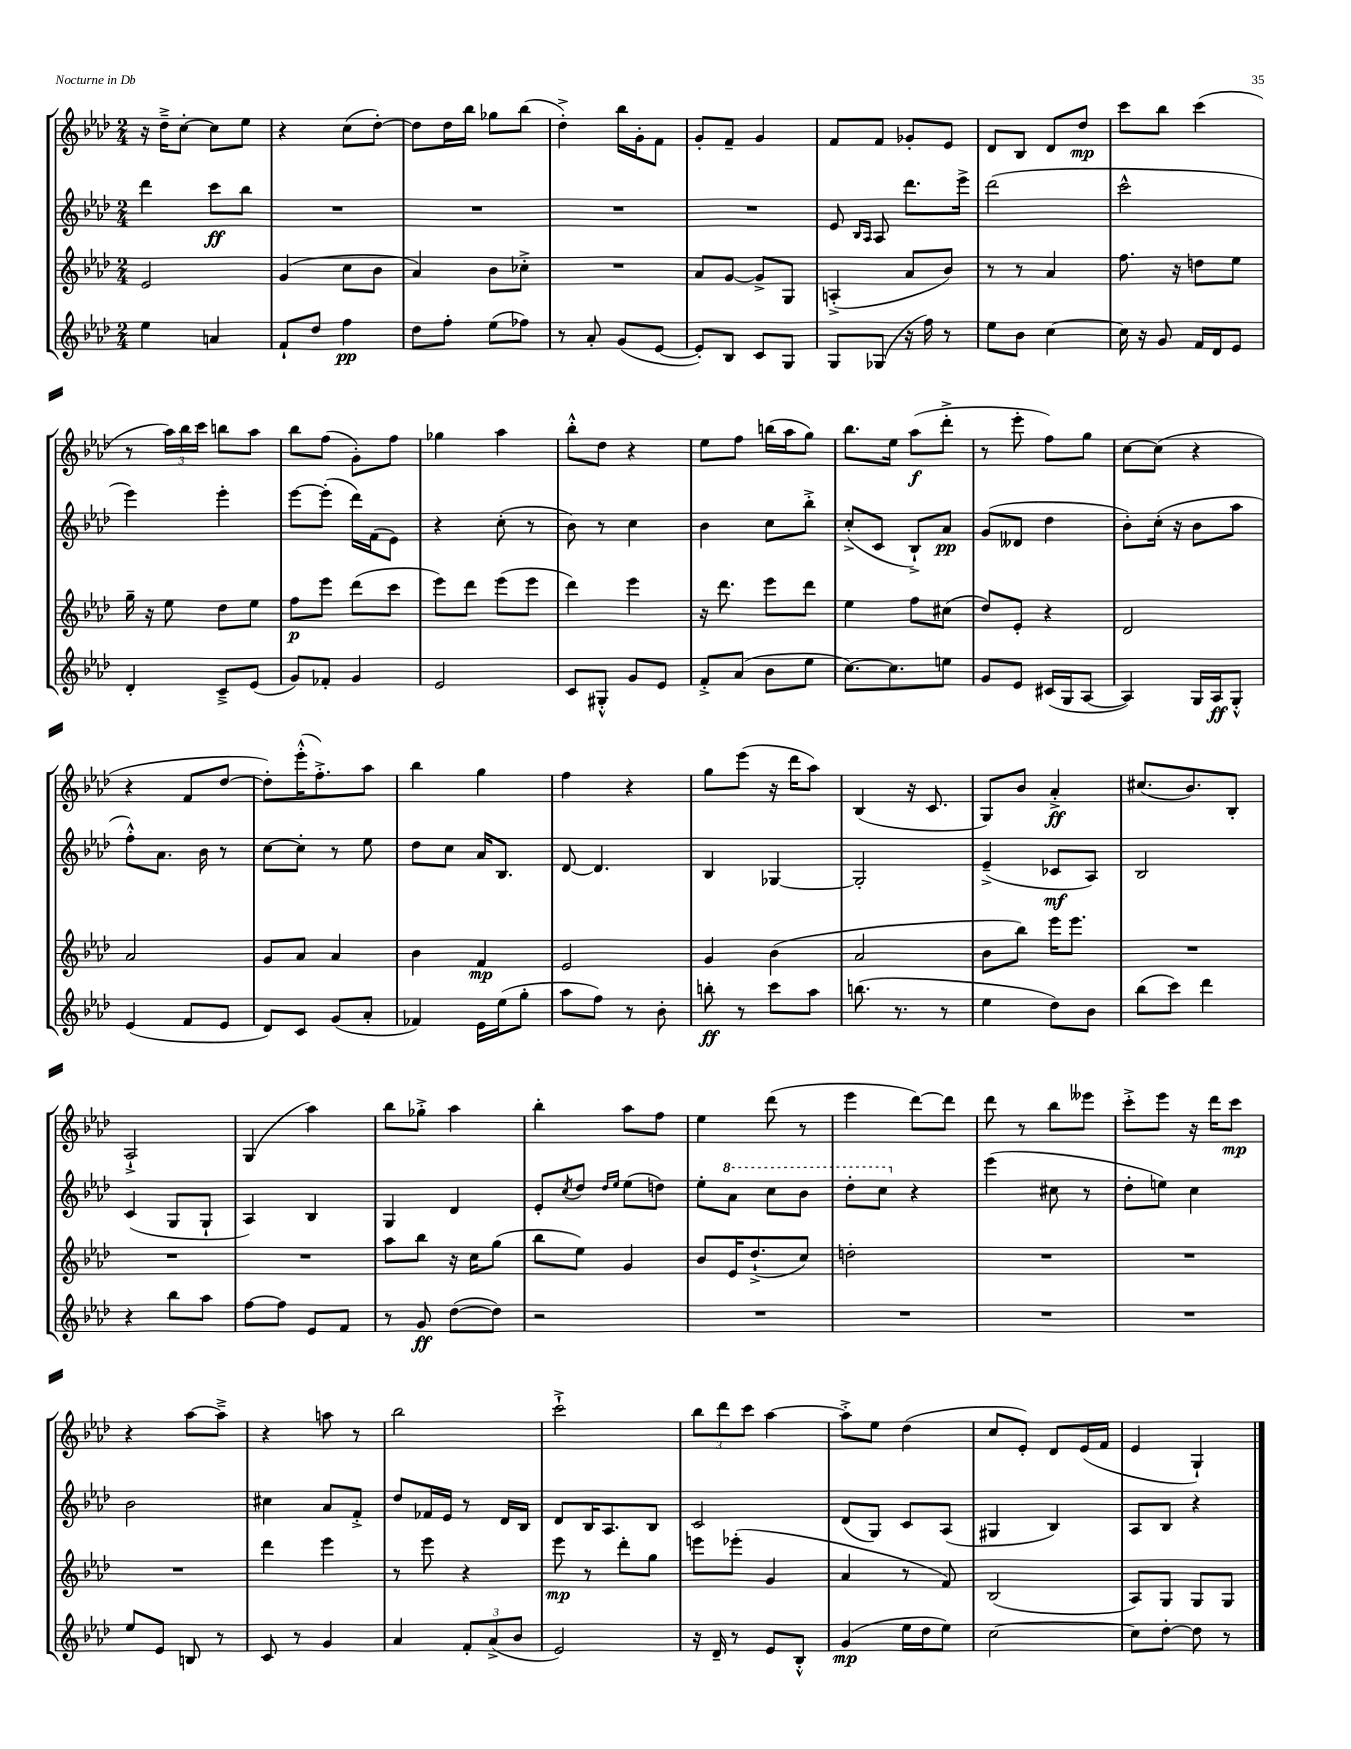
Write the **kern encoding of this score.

**kern	**dynam	**kern	**dynam	**kern	**dynam	**kern	**dynam
*part4	*part4	*part3	*part3	*part2	*part2	*part1	*part1
*staff4	*staff4	*staff3	*staff3	*staff2	*staff2	*staff1	*staff1
*clefG2	*	*clefG2	*	*clefG2	*	*clefG2	*
*k[b-e-a-d-]	*	*k[b-e-a-d-]	*	*k[b-e-a-d-]	*	*k[b-e-a-d-]	*
*M2/4	*	*M2/4	*	*M2/4	*	*M2/4	*
=23	=23	=23	=23	=23	=23	=23	=23
4ee-\	.	2e-/	.	4ddd-\	.	16r	.
.	.	.	.	.	.	16dd-~^\KL	.
.	.	.	.	.	.	[8cc'\J	.
4an/	.	.	.	8ccc\L	ff	8cc\L]	.
.	.	.	.	8bb-\J	.	8ee-\J	.
=24	=24	=24	=24	=24	=24	=24	=24
8f`/L	.	(4g/	.	2r	.	4r	.
8dd-/J	.	.	.	.	.	.	.
4ff\	pp	8cc\L	.	.	.	(8cc\L	.
.	.	8b-\J	.	.	.	[8dd-'\J)	.
=25	=25	=25	=25	=25	=25	=25	=25
8dd-\L	.	4a-/)	.	2r	.	8dd-\L]	.
8ff'\J	.	.	.	.	.	16dd-\L	.
.	.	.	.	.	.	16bb-\JJ	.
(8ee-\L	.	8b-\L	.	.	.	8gg-X\L	.
8ff-X\J)	.	8cc-X'^\J	.	.	.	(8bb-\J	.
=26	=26	=26	=26	=26	=26	=26	=26
8r	.	2r	.	2r	.	4dd-'^\)	.
8a-'/	.	.	.	.	.	.	.
(8g/L	.	.	.	.	.	16bb-\LL	.
.	.	.	.	.	.	16g'\J	.
[8e-/J	.	.	.	.	.	8f\J	.
=27	=27	=27	=27	=27	=27	=27	=27
8e-'/L])	.	8a-/L	.	2r	.	8g'/L	.
8B-/J	.	[8g/J	.	.	.	8f~/J	.
8c/L	.	8g^/L]	.	.	.	4g/	.
8G/J	.	8G/J	.	.	.	.	.
=28	=28	=28	=28	=28	=28	=28	=28
8G/L	.	(4An'^/	.	8e-/	.	8f/L	.
.	.	.	.	16qqB-/LL	.	.	.
.	.	.	.	16qqA-/JJ	.	.	.
(8G-X/J	.	.	.	8A-/	.	8f/J	.
16r	.	8a-/L	.	8.ddd-\L	.	8g-X'/L	.
16ff\)	.	.	.	.	.	.	.
8r	.	8b-/J)	.	.	.	8e-/J	.
.	.	.	.	16eee-^\Jk	.	.	.
=29	=29	=29	=29	=29	=29	=29	=29
8ee-\L	.	8r	.	(2ddd-\	.	8d-/L	.
8b-\J	.	8r	.	.	.	8B-/J	.
[4cc\	.	4a-/	.	.	.	8d-/L	.
.	.	.	.	.	.	8dd-/J	mp
=30	=30	=30	=30	=30	=30	=30	=30
16cc\]	.	8.ff\	.	2ccc^^\	.	8ccc\L	.
16r	.	.	.	.	.	.	.
8g/	.	.	.	.	.	8bb-\J	.
.	.	16r	.	.	.	.	.
16f/LL	.	8ddn\L	.	.	.	(4ccc\	.
16d-/J	.	.	.	.	.	.	.
8e-/J	.	8ee-\J	.	.	.	.	.
!!LO:LB:g=z
=31	=31	=31	=31	=31	=31	=31	=31
4d-'/	.	16gg~\	.	4eee-\)	.	8r	.
.	.	16r	.	.	.	.	.
.	.	8ee-\	.	.	.	24aa-\LL)	.
.	.	.	.	.	.	24bb-\	.
.	.	.	.	.	.	24ccc\JJ	.
8c~^/L	.	8dd-\L	.	4eee-'\	.	8bbn\L	.
(8e-/J	.	8ee-\J	.	.	.	8aa-\J	.
=32	=32	=32	=32	=32	=32	=32	=32
8g/L)	.	8ff\L	p	[8eee-\L	.	8bb-\L	.
8f-X'/J	.	8eee-\J	.	(8eee-'\J]	.	(8ff\J	.
4g/	.	(8ddd-\L	.	16ddd-\LL)	.	8g'\L)	.
.	.	.	.	(16f\J	.	.	.
.	.	8ccc\J	.	8e-\J)	.	8ff\J	.
=33	=33	=33	=33	=33	=33	=33	=33
2e-/	.	8eee-\L)	.	4r	.	4gg-X\	.
.	.	8ddd-\J	.	.	.	.	.
.	.	(8eee-\L	.	(8cc'\	.	4aa-\	.
.	.	8eee-\J	.	8r	.	.	.
=34	=34	=34	=34	=34	=34	=34	=34
8c/L	.	4ddd-\)	.	8b-\)	.	8bb-'^^\L	.
8G#X'^^/J	.	.	.	8r	.	8dd-\J	.
8g/L	.	4eee-\	.	4cc\	.	4r	.
8e-/J	.	.	.	.	.	.	.
=35	=35	=35	=35	=35	=35	=35	=35
8f'^/L	.	16r	.	4b-\	.	8ee-\L	.
.	.	8.ddd-\	.	.	.	.	.
(8a-/J	.	.	.	.	.	8ff\J	.
8b-\L	.	8eee-\L	.	8cc\L	.	(16bbn\LL	.
.	.	.	.	.	.	16aa-\J	.
8ee-\J	.	8ddd-\J	.	8bb-'^\J	.	8gg\J)	.
=36	=36	=36	=36	=36	=36	=36	=36
[8.cc\L)	.	4ee-\	.	(8cc'^/L	.	8.bb-\L	.
.	.	.	.	8c/J	.	.	.
8.cc\]	.	.	.	.	.	16ee-\Jk	.
.	.	8ff\L	.	8B-`^/L)	.	(8aa-\L	f
8een\J	.	(8cc#X\J	.	8a-/J	pp	8ddd-'^\J	.
=37	=37	=37	=37	=37	=37	=37	=37
8g/L	.	8dd-/L)	.	(8g/L	.	8r	.
8e-/J	.	8e-'/J	.	8d--X/J	.	8eee-'\	.
(16c#X/LL	.	4r	.	4dd-\	.	8ff\L)	.
16G/J	.	.	.	.	.	.	.
[8A-/J	.	.	.	.	.	8gg\J	.
=38	=38	=38	=38	=38	=38	=38	=38
4A-/])	.	2d-/	.	8b-'\L)	.	[8cc\L	.
.	.	.	.	(16cc'\Jk	.	(8cc\J]	.
.	.	.	.	16r	.	.	.
16G/LL	.	.	.	8b-\L	.	4r	.
16A-/J	ff	.	.	.	.	.	.
8G'^^/J	.	.	.	8aa-\J	.	.	.
!!LO:LB:g=z
=39	=39	=39	=39	=39	=39	=39	=39
(4e-/	.	2a-/	.	8ff'^^\L)	.	4r	.
.	.	.	.	8.a-\J	.	.	.
8f/L	.	.	.	.	.	8f/L	.
.	.	.	.	16b-\	.	.	.
8e-/J	.	.	.	8r	.	[8dd-/J	.
=40	=40	=40	=40	=40	=40	=40	=40
8d-/L)	.	8g/L	.	[8cc\L	.	8dd-'\L])	.
8c/J	.	8a-/J	.	8cc'\J]	.	(16eee-'^^\K	.
.	.	.	.	.	.	8.ff'^\)	.
(8g/L	.	4a-/	.	8r	.	.	.
8a-'/J	.	.	.	8ee-\	.	8aa-\J	.
=41	=41	=41	=41	=41	=41	=41	=41
4f-X/)	.	4b-\	.	8dd-\L	.	4bb-\	.
.	.	.	.	8cc\J	.	.	.
16e-\LL	.	4f/	mp	16a-/KL	.	4gg\	.
(16ee-\J	.	.	.	8.B-/J	.	.	.
8gg'\J	.	.	.	.	.	.	.
=42	=42	=42	=42	=42	=42	=42	=42
8aa-\L	.	2e-/	.	[8d-/	.	4ff\	.
8ff\J)	.	.	.	4.d-/]	.	.	.
8r	.	.	.	.	.	4r	.
8b-'\	.	.	.	.	.	.	.
=43	=43	=43	=43	=43	=43	=43	=43
8bbn'\	ff	4g/	.	4B-/	.	8gg\L	.
8r	.	.	.	.	.	(8eee-\J	.
8ccc\L	.	(4b-\	.	[4G-X/	.	16r	.
.	.	.	.	.	.	16ddd-\KL	.
8aa-\J	.	.	.	.	.	8aa-\J)	.
=44	=44	=44	=44	=44	=44	=44	=44
(8.bbn\	.	2a-/	.	2G-'/]	.	(4B-/	.
8.r	.	.	.	.	.	.	.
.	.	.	.	.	.	16r	.
.	.	.	.	.	.	8.c/	.
8r	.	.	.	.	.	.	.
=45	=45	=45	=45	=45	=45	=45	=45
4ee-\	.	8b-\L	.	(4e-~^/	.	8G/L)	.
.	.	8bb-\J)	.	.	.	8b-/J	.
8dd-\L)	.	16eee-\KL	.	8c-X/L	mf	4a-'^/	ff
.	.	8.eee-\J	.	.	.	.	.
8b-\J	.	.	.	8A-/J)	.	.	.
=46	=46	=46	=46	=46	=46	=46	=46
(8bb-\L	.	2r	.	2B-/	.	(8.cc#X/L	.
8ccc\J)	.	.	.	.	.	.	.
.	.	.	.	.	.	8.b-/)	.
4ddd-\	.	.	.	.	.	.	.
.	.	.	.	.	.	8B-'/J	.
!!LO:LB:g=z
=47	=47	=47	=47	=47	=47	=47	=47
4r	.	2r	.	(4c/	.	2A-`^/	.
8bb-\L	.	.	.	8G/L	.	.	.
8aa-\J	.	.	.	8G`/J	.	.	.
=48	=48	=48	=48	=48	=48	=48	=48
[8ff\L	.	2r	.	4A-/)	.	(4G/	.
8ff\J]	.	.	.	.	.	.	.
8e-/L	.	.	.	4B-/	.	4aa-\)	.
8f/J	.	.	.	.	.	.	.
=49	=49	=49	=49	=49	=49	=49	=49
8r	.	8aa-\L	.	4G/	.	8bb-\L	.
8g/	ff	8bb-\J	.	.	.	8gg-X'^\J	.
([8dd-\L	.	16r	.	4d-/	.	4aa-\	.
.	.	16cc\KL	.	.	.	.	.
8dd-\J])	.	(8gg\J	.	.	.	.	.
=50	=50	=50	=50	=50	=50	=50	=50
2r	.	8bb-\L	.	8e-'/L	.	4bb-'\	.
.	.	.	.	8qcc/	.	.	.
.	.	8ee-\J)	.	8dd-/J	.	.	.
.	.	.	.	16qqdd-/LL	.	.	.
.	.	.	.	16qqee-/JJ	.	.	.
.	.	4g/	.	(8ee-\L	.	8aa-\L	.
.	.	.	.	8ddn\J)	.	8ff\J	.
=51	=51	=51	=51	=51	=51	=51	=51
2r	.	8b-/L	.	8ee-'\L	.	4ee-\	.
*	*	*	*	*8va	*	*	*
.	.	16e-/K	.	8aa-\J	.	.	.
.	.	(8.dd-`^/	.	.	.	.	.
.	.	.	.	8ccc\L	.	(8ddd-\	.
.	.	8cc/J)	.	8bb-\J	.	8r	.
=52	=52	=52	=52	=52	=52	=52	=52
2r	.	2ddn'\	.	8ddd-'\L	.	4eee-\	.
.	.	.	.	8ccc\J	.	.	.
*	*	*	*	*X8va	*	*	*
.	.	.	.	4r	.	[8ddd-\L)	.
.	.	.	.	.	.	8ddd-\J]	.
=53	=53	=53	=53	=53	=53	=53	=53
2r	.	2r	.	(4eee-\	.	8ddd-\	.
.	.	.	.	.	.	8r	.
.	.	.	.	8cc#X\	.	8bb-\L	.
.	.	.	.	8r	.	8eee--X\J	.
=54	=54	=54	=54	=54	=54	=54	=54
2r	.	2r	.	8dd-'\L	.	8ccc'^\L	.
.	.	.	.	8een\J)	.	8eee-\J	.
.	.	.	.	4cc\	.	16r	.
.	.	.	.	.	.	16ddd-\KL	.
.	.	.	.	.	.	8ccc\J	mp
!!LO:LB:g=z
=55	=55	=55	=55	=55	=55	=55	=55
8ee-/L	.	2r	.	2b-\	.	4r	.
8e-/J	.	.	.	.	.	.	.
8Bn/	.	.	.	.	.	[8aa-\L	.
8r	.	.	.	.	.	8aa-~^\J]	.
=56	=56	=56	=56	=56	=56	=56	=56
8c/	.	4ddd-\	.	4cc#X\	.	4r	.
8r	.	.	.	.	.	.	.
4g/	.	4eee-\	.	8a-/L	.	8aan\	.
.	.	.	.	8f'^/J	.	8r	.
=57	=57	=57	=57	=57	=57	=57	=57
4a-/	.	8r	.	8dd-/L	.	2bb-\	.
.	.	8eee-\	.	16f-X/L	.	.	.
.	.	.	.	16e-/JJ	.	.	.
12f'/L	.	4r	.	8r	.	.	.
(12a-^/	.	.	.	.	.	.	.
.	.	.	.	16d-/LL	.	.	.
12b-/J	.	.	.	.	.	.	.
.	.	.	.	16B-/JJ	.	.	.
=58	=58	=58	=58	=58	=58	=58	=58
2e-/)	.	8eee-\	mp	8d-/L	.	2ccc`^\	.
.	.	8r	.	16B-/K	.	.	.
.	.	.	.	8.A-/	.	.	.
.	.	8ddd-'\L	.	.	.	.	.
.	.	8gg\J	.	8B-/J	.	.	.
=59	=59	=59	=59	=59	=59	=59	=59
16r	.	8eeen\L	.	2c/	.	12bb-\L	.
16d-~/	.	.	.	.	.	.	.
.	.	.	.	.	.	12ddd-\	.
8r	.	(8eee-X'\J	.	.	.	.	.
.	.	.	.	.	.	12ccc\J	.
8e-/L	.	4g/	.	.	.	[4aa-\	.
8B-'^^/J	.	.	.	.	.	.	.
=60	=60	=60	=60	=60	=60	=60	=60
(4g/	mp	4a-/	.	(8d-/L	.	8aa-'^\L]	.
.	.	.	.	8G/J)	.	8ee-\J	.
16ee-\LL	.	8r	.	8c/L	.	(4dd-\	.
16dd-\J	.	.	.	.	.	.	.
8ee-\J)	.	8f/)	.	(8A-/J	.	.	.
=61	=61	=61	=61	=61	=61	=61	=61
[2cc\	.	(2B-/	.	4G#X/	.	8cc/L	.
.	.	.	.	.	.	8e-'/J)	.
.	.	.	.	4B-/)	.	8d-/L	.
.	.	.	.	.	.	(16e-/L	.
.	.	.	.	.	.	16f/JJ	.
=62	=62	=62	=62	=62	=62	=62	=62
8cc\L]	.	8A-/L)	.	8A-/L	.	4e-/	.
[8dd-'\J	.	8G/J	.	8B-/J	.	.	.
8dd-\]	.	8G/L	.	4r	.	4G`/)	.
8r	.	8G/J	.	.	.	.	.
==	==	==	==	==	==	==	==
*-	*-	*-	*-	*-	*-	*-	*-
